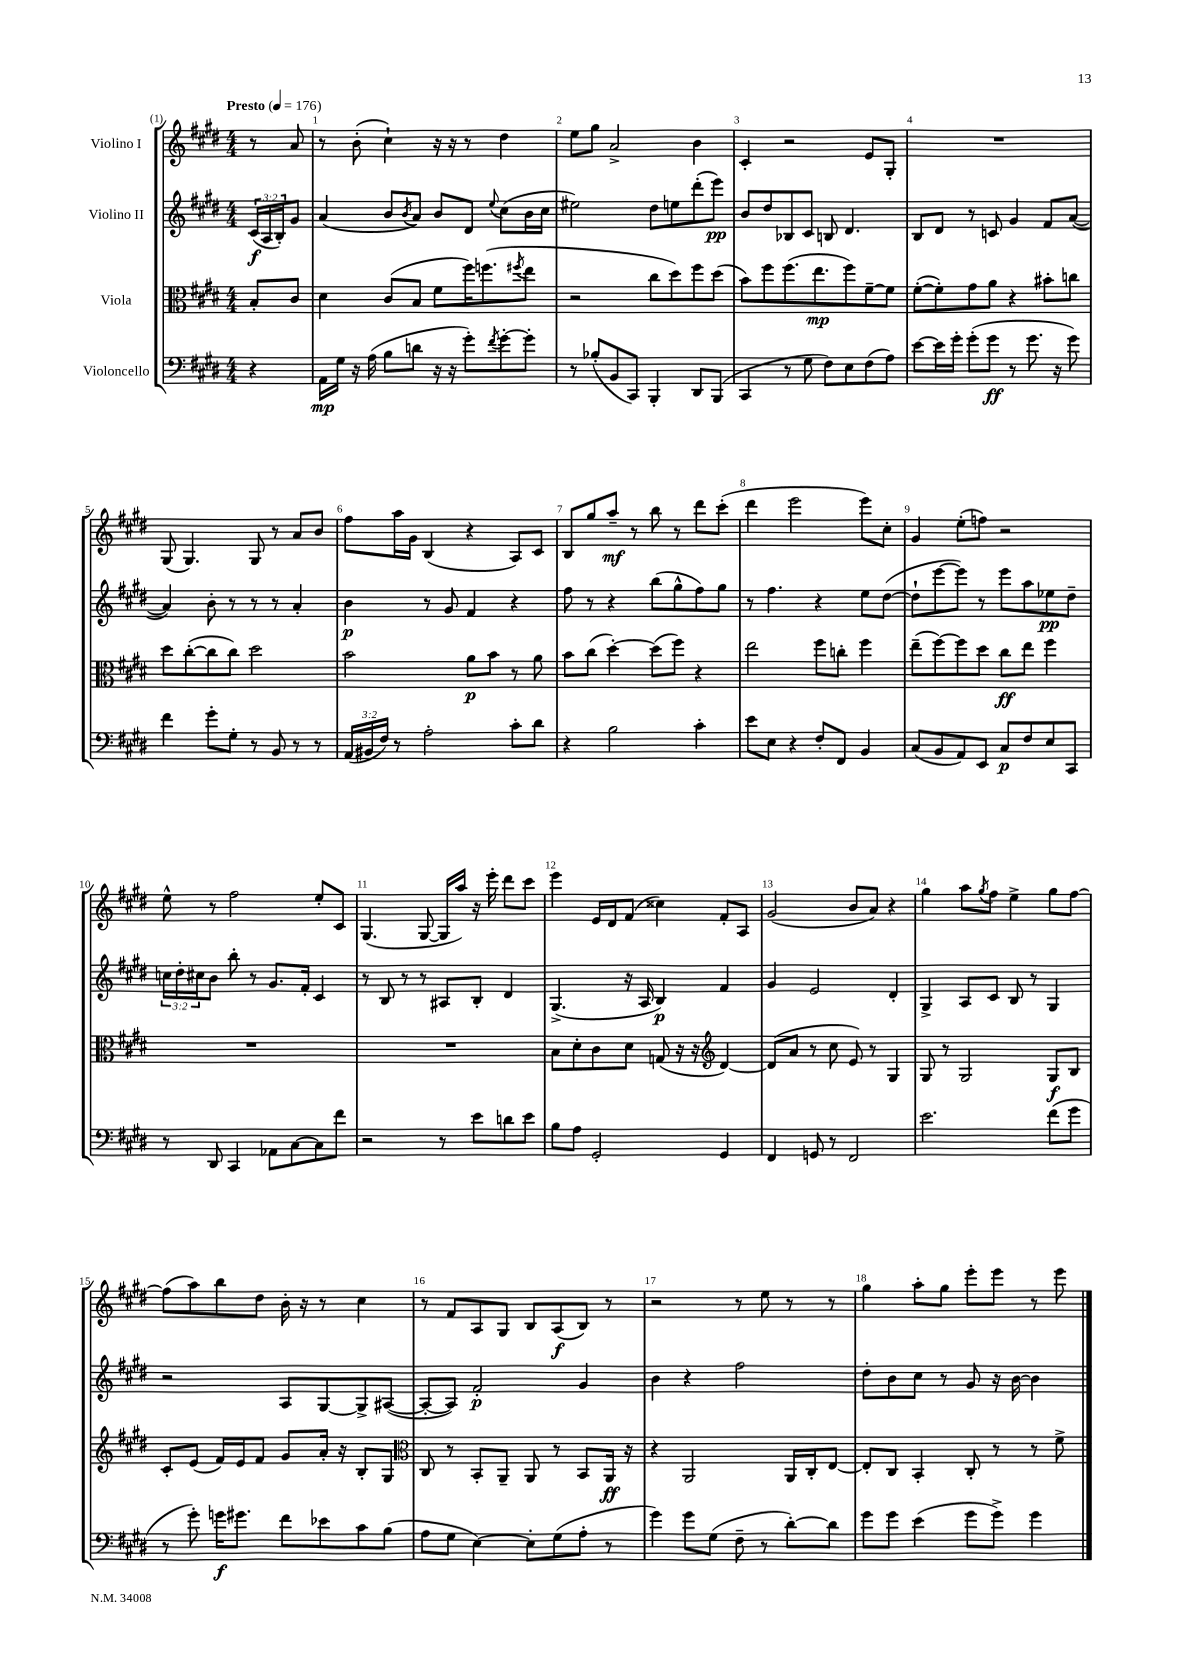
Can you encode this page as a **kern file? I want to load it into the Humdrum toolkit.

**kern	**dynam	**kern	**dynam	**kern	**dynam	**kern	**dynam
*part4	*part4	*part3	*part3	*part2	*part2	*part1	*part1
*staff4	*staff4	*staff3	*staff3	*staff2	*staff2	*staff1	*staff1
*I"Violoncello	*	*I"Viola	*	*I"Violino II	*	*I"Violino I	*
*clefF4	*	*clefC3	*	*clefG2	*	*clefG2	*
*k[f#c#g#d#]	*	*k[f#c#g#d#]	*	*k[f#c#g#d#]	*	*k[f#c#g#d#]	*
*M4/4	*	*M4/4	*	*M4/4	*	*M4/4	*
*MM176	*	*MM176	*	*MM176	*	*MM176	*
=	=	=	=	=	=	=	=
!	!	!	!	!	!	!LO:TX:a:B:t=Presto	!
4r	.	8B'/L	.	(24c#/LL	f	8r	.
.	.	.	.	24A/	.	.	.
.	.	.	.	24B'/J)	.	.	.
.	.	8c#/J	.	8g#/J	.	8a/	.
=1	=1	=1	=1	=1	=1	=1	=1
16AA\LL	mp	4d#\	.	(4a/	.	8r	.
16G#\JJ	.	.	.	.	.	.	.
16r	.	.	.	.	.	(8b'\	.
(16A\	.	.	.	.	.	.	.
8B\L	.	(8c#/L	.	8b/L	.	4cc#`\)	.
.	.	.	.	8qb/	.	.	.
8dn\J	.	8B/J	.	8a/J)	.	.	.
16r	.	8f#\L	.	8b/L	.	16r	.
16r	.	.	.	.	.	16r	.
8g#'\L)	.	16ff#\K)	.	8d#/J	.	8r	.
.	.	(8.ffn\	.	.	.	.	.
8qf#/	.	.	.	8qqee/	.	.	.
[8g#'\	.	.	.	(8cc#\L	.	4dd#\	.
.	.	8qff#X/	.	.	.	.	.
8g#'\J]	.	8ee\J	.	16b\L	.	.	.
.	.	.	.	16cc#\JJ	.	.	.
=2	=2	=2	=2	=2	=2	=2	=2
8r	.	2r	.	2ee#X\)	.	8ee\L	.
(8B-X'/L	.	.	.	.	.	8gg#\J	.
8BB/	.	.	.	.	.	2a^/	.
8CC#/J)	.	.	.	.	.	.	.
4BBB'/	.	8cc#\L	.	8dd#\L	.	.	.
.	.	8dd#\)	.	8een\	.	.	.
8DD#/L	.	8ff#\	.	(8ddd#'\	.	4b\	.
(8BBB/J	.	(8dd#\J	.	8eee\J)	pp	.	.
=3	=3	=3	=3	=3	=3	=3	=3
4CC#/	.	8b\L)	.	8b/L	.	4c#'/	.
.	.	8ff#\	.	8dd#/	.	.	.
8r	.	(8.ff#\	.	8B-X/	.	2r	.
8G#\	.	.	.	8c#/J	.	.	.
.	.	8.ee\	mp	.	.	.	.
8F#\L)	.	.	.	8Bn/	.	.	.
8E\	.	8ff#\)	.	4.d#/	.	.	.
(8F#\	.	[8f#~\	.	.	.	8e/L	.
8A\J)	.	8f#\J]	.	.	.	8G#'/J	.
=4	=4	=4	=4	=4	=4	=4	=4
[8e\L	.	([8f#'\L	.	8B/L	.	1r	.
16e\L]	.	8f#'\])	.	8d#/J	.	.	.
16g#'\JJ	.	.	.	.	.	.	.
(8g#'\L	.	8g#\	.	8r	.	.	.
8g#\J	ff	8a\J	.	8cn/	.	.	.
8r	.	4r	.	4g#/	.	.	.
8.g#\	.	.	.	.	.	.	.
.	.	8b#X'\L	.	8f#/L	.	.	.
16r	.	.	.	.	.	.	.
8g#\)	.	8ccn\J	.	([8a/J	.	.	.
!!LO:LB:g=z
=5	=5	=5	=5	=5	=5	=5	=5
4f#\	.	8dd#\L	.	4a/])	.	(8G#/	.
.	.	([8cc#'\	.	.	.	4.G#/)	.
8g#'\L	.	8cc#\]	.	8b'\	.	.	.
8G#'\J	.	8cc#\J)	.	8r	.	.	.
8r	.	2dd#\	.	8r	.	8G#/	.
8BB/	.	.	.	8r	.	8r	.
8r	.	.	.	4a'/	.	8a/L	.
8r	.	.	.	.	.	8b/J	.
=6	=6	=6	=6	=6	=6	=6	=6
(24AA/LL	.	2b\	.	4b\	p	8ff#\L	.
24BB#X/	.	.	.	.	.	.	.
24F#/JJ)	.	.	.	.	.	.	.
8r	.	.	.	.	.	16aa\L	.
.	.	.	.	.	.	16g#\JJ	.
2A'\	.	.	.	8r	.	(4B/	.
.	.	.	.	8g#/	.	.	.
.	.	8a\L	p	4f#/	.	4r	.
.	.	8b\J	.	.	.	.	.
8c#'\L	.	8r	.	4r	.	8A/L)	.
8d#\J	.	8a\	.	.	.	8c#/J	.
=7	=7	=7	=7	=7	=7	=7	=7
4r	.	8b\L	.	8ff#\	.	8B/L	.
.	.	(8cc#\J	.	8r	.	8gg#/	.
2B\	.	[4dd#'\)	.	4r	.	8aa~/J	mf
.	.	.	.	.	.	8r	.
.	.	(8dd#\L]	.	(8bb\L	.	8bb\	.
.	.	8ff#\J)	.	8gg#^^\	.	8r	.
4c#'\	.	4r	.	8ff#\)	.	8ddd#\L	.
.	.	.	.	8gg#\J	.	(8ccc#'\J	.
=8	=8	=8	=8	=8	=8	=8	=8
8e\L	.	2ee\	.	8r	.	4ddd#\	.
8E\J	.	.	.	4.ff#\	.	.	.
4r	.	.	.	.	.	2eee\	.
8F#'/L	.	8ff#\L	.	4r	.	.	.
8FF#/J	.	8ccn'\J	.	.	.	.	.
4BB/	.	4ff#\	.	8ee\L	.	8eee\L)	.
.	.	.	.	([8dd#\J	.	8cc#'\J	.
=9	=9	=9	=9	=9	=9	=9	=9
(8C#/L	.	(8ee~\L	.	8dd#`\L]	.	4g#/	.
8BB/	.	[8ff#\)	.	[8eee\	.	.	.
8AA/)	.	8ff#\]	.	8eee\J])	.	(8ee'\L	.
8EE/J	.	8dd#\J	.	8r	.	8ffn\J)	.
8C#/L	p	8cc#\L	ff	8eee\L	.	2r	.
8F#/	.	8ee\J	.	8aa\	.	.	.
8E/	.	4ff#\	.	8ee-X\	pp	.	.
8CC#/J	.	.	.	8dd#~\J	.	.	.
!!LO:LB:g=z
=10	=10	=10	=10	=10	=10	=10	=10
8r	.	1r	.	24ccn\LL	.	8ee^^\	.
.	.	.	.	24dd#'\	.	.	.
.	.	.	.	24cc#X\J	.	.	.
8DD#/	.	.	.	8b\J	.	8r	.
4CC#/	.	.	.	8bb'\	.	2ff#\	.
.	.	.	.	8r	.	.	.
8AA-X\L	.	.	.	8.g#/L	.	.	.
[8C#\	.	.	.	.	.	.	.
.	.	.	.	16f#'/Jk	.	.	.
8C#\]	.	.	.	4c#/	.	8ee'/L	.
8f#\J	.	.	.	.	.	8c#/J	.
=11	=11	=11	=11	=11	=11	=11	=11
2r	.	1r	.	8r	.	(4.G#/	.
.	.	.	.	8B/	.	.	.
.	.	.	.	8r	.	.	.
.	.	.	.	8r	.	[8G#/	.
8r	.	.	.	8A#X/L	.	16G#/LL]	.
.	.	.	.	.	.	16aa/JJ)	.
8e\L	.	.	.	8B'/J	.	16r	.
.	.	.	.	.	.	16eee'\	.
8dn\	.	.	.	4d#/	.	8ddd#\L	.
8e\J	.	.	.	.	.	8ccc#\J	.
=12	=12	=12	=12	=12	=12	=12	=12
8B\L	.	8B\L	.	(4.G#^/	.	4eee\	.
8A\J	.	8d#'\	.	.	.	.	.
2GG#'/	.	8c#\	.	.	.	16e/LL	.
.	.	.	.	.	.	16d#/J	.
.	.	8d#\J	.	16r	.	(8f#/J	.
.	.	.	.	16A/	.	.	.
.	.	(8Gn/	.	4B/)	p	4cc##X\)	.
.	.	16r	.	.	.	.	.
.	.	16r	.	.	.	.	.
*	*	*clefG2	*	*	*	*	*
4GG#/	.	[4d#/)	.	4f#/	.	8f#'/L	.
.	.	.	.	.	.	8A/J	.
=13	=13	=13	=13	=13	=13	=13	=13
4FF#/	.	(8d#/L]	.	4g#/	.	(2g#/	.
.	.	8a/J	.	.	.	.	.
8GGn/	.	8r	.	2e/	.	.	.
8r	.	8cc#\	.	.	.	.	.
2FF#/	.	8e/)	.	.	.	8b/L	.
.	.	8r	.	.	.	8a/J)	.
.	.	4G#/	.	4d#'/	.	4r	.
=14	=14	=14	=14	=14	=14	=14	=14
2.e\	.	8G#/	.	4G#^/	.	4gg#\	.
.	.	8r	.	.	.	.	.
.	.	2G#/	.	8A/L	.	8aa\L	.
.	.	.	.	.	.	8qgg#/	.
.	.	.	.	8c#/J	.	8ff#\J	.
.	.	.	.	8B/	.	4ee^\	.
.	.	.	.	8r	.	.	.
(8f#\L	.	8G#/L	f	4G#/	.	8gg#\L	.
8g#\J	.	8B/J	.	.	.	[8ff#\J	.
!!LO:LB:g=z
=15	=15	=15	=15	=15	=15	=15	=15
8r	.	8c#'/L	.	2r	.	(8ff#\L]	.
8g#'\)	.	(8e/J	.	.	.	8aa\)	.
16gn\KL	f	16f#/LL)	.	.	.	8bb\	.
8.g#X\J	.	16e/J	.	.	.	.	.
.	.	8f#/J	.	.	.	8dd#\J	.
8f#\L	.	8g#/L	.	8A/L	.	16b'\	.
.	.	.	.	.	.	16r	.
8e-X\	.	16a'/Jk	.	[8G#/	.	8r	.
.	.	16r	.	.	.	.	.
8c#\	.	8B'/L	.	8G#^/]	.	4cc#\	.
(8B\J	.	8G#/J	.	([8A#X/J	.	.	.
=16	=16	=16	=16	=16	=16	=16	=16
*	*	*clefC3	*	*	*	*	*
8A\L	.	8C#/	.	8A#'/L_	.	8r	.
8G#\J	.	8r	.	8A#/J])	.	8f#/L	.
[4E\)	.	8BB'/L	.	2f#'/	p	8A/	.
.	.	8AA~/J	.	.	.	8G#/J	.
8E'\L]	.	8AA/	.	.	.	8B/L	.
(8G#\	.	8r	.	.	.	(8A/	f
8A'\J	.	8BB/L	.	4g#/	.	8B/J)	.
8r	.	16AA/Jk	ff	.	.	8r	.
.	.	16r	.	.	.	.	.
=17	=17	=17	=17	=17	=17	=17	=17
4g#\)	.	4r	.	4b\	.	2r	.
8g#\L	.	2AA/	.	4r	.	.	.
(8G#\J	.	.	.	.	.	.	.
8F#~\	.	.	.	2ff#\	.	8r	.
8r	.	.	.	.	.	8ee\	.
[8d#'\L)	.	16AA/LL	.	.	.	8r	.
.	.	16C#'/J	.	.	.	.	.
8d#\J]	.	[8E/J	.	.	.	8r	.
=18	=18	=18	=18	=18	=18	=18	=18
8g#\L	.	8E'/L]	.	8dd#'\L	.	4gg#\	.
8g#\J	.	8C#/J	.	8b\	.	.	.
(4e\	.	4BB'/	.	8cc#\J	.	8aa'\L	.
.	.	.	.	8r	.	8gg#\J	.
8g#\L	.	8C#'/	.	8g#/	.	8eee'\L	.
8g#^\J)	.	8r	.	16r	.	8eee\J	.
.	.	.	.	[16b\	.	.	.
4g#\	.	8r	.	4b\]	.	8r	.
.	.	8f#^\	.	.	.	8eee\	.
==	==	==	==	==	==	==	==
*-	*-	*-	*-	*-	*-	*-	*-
